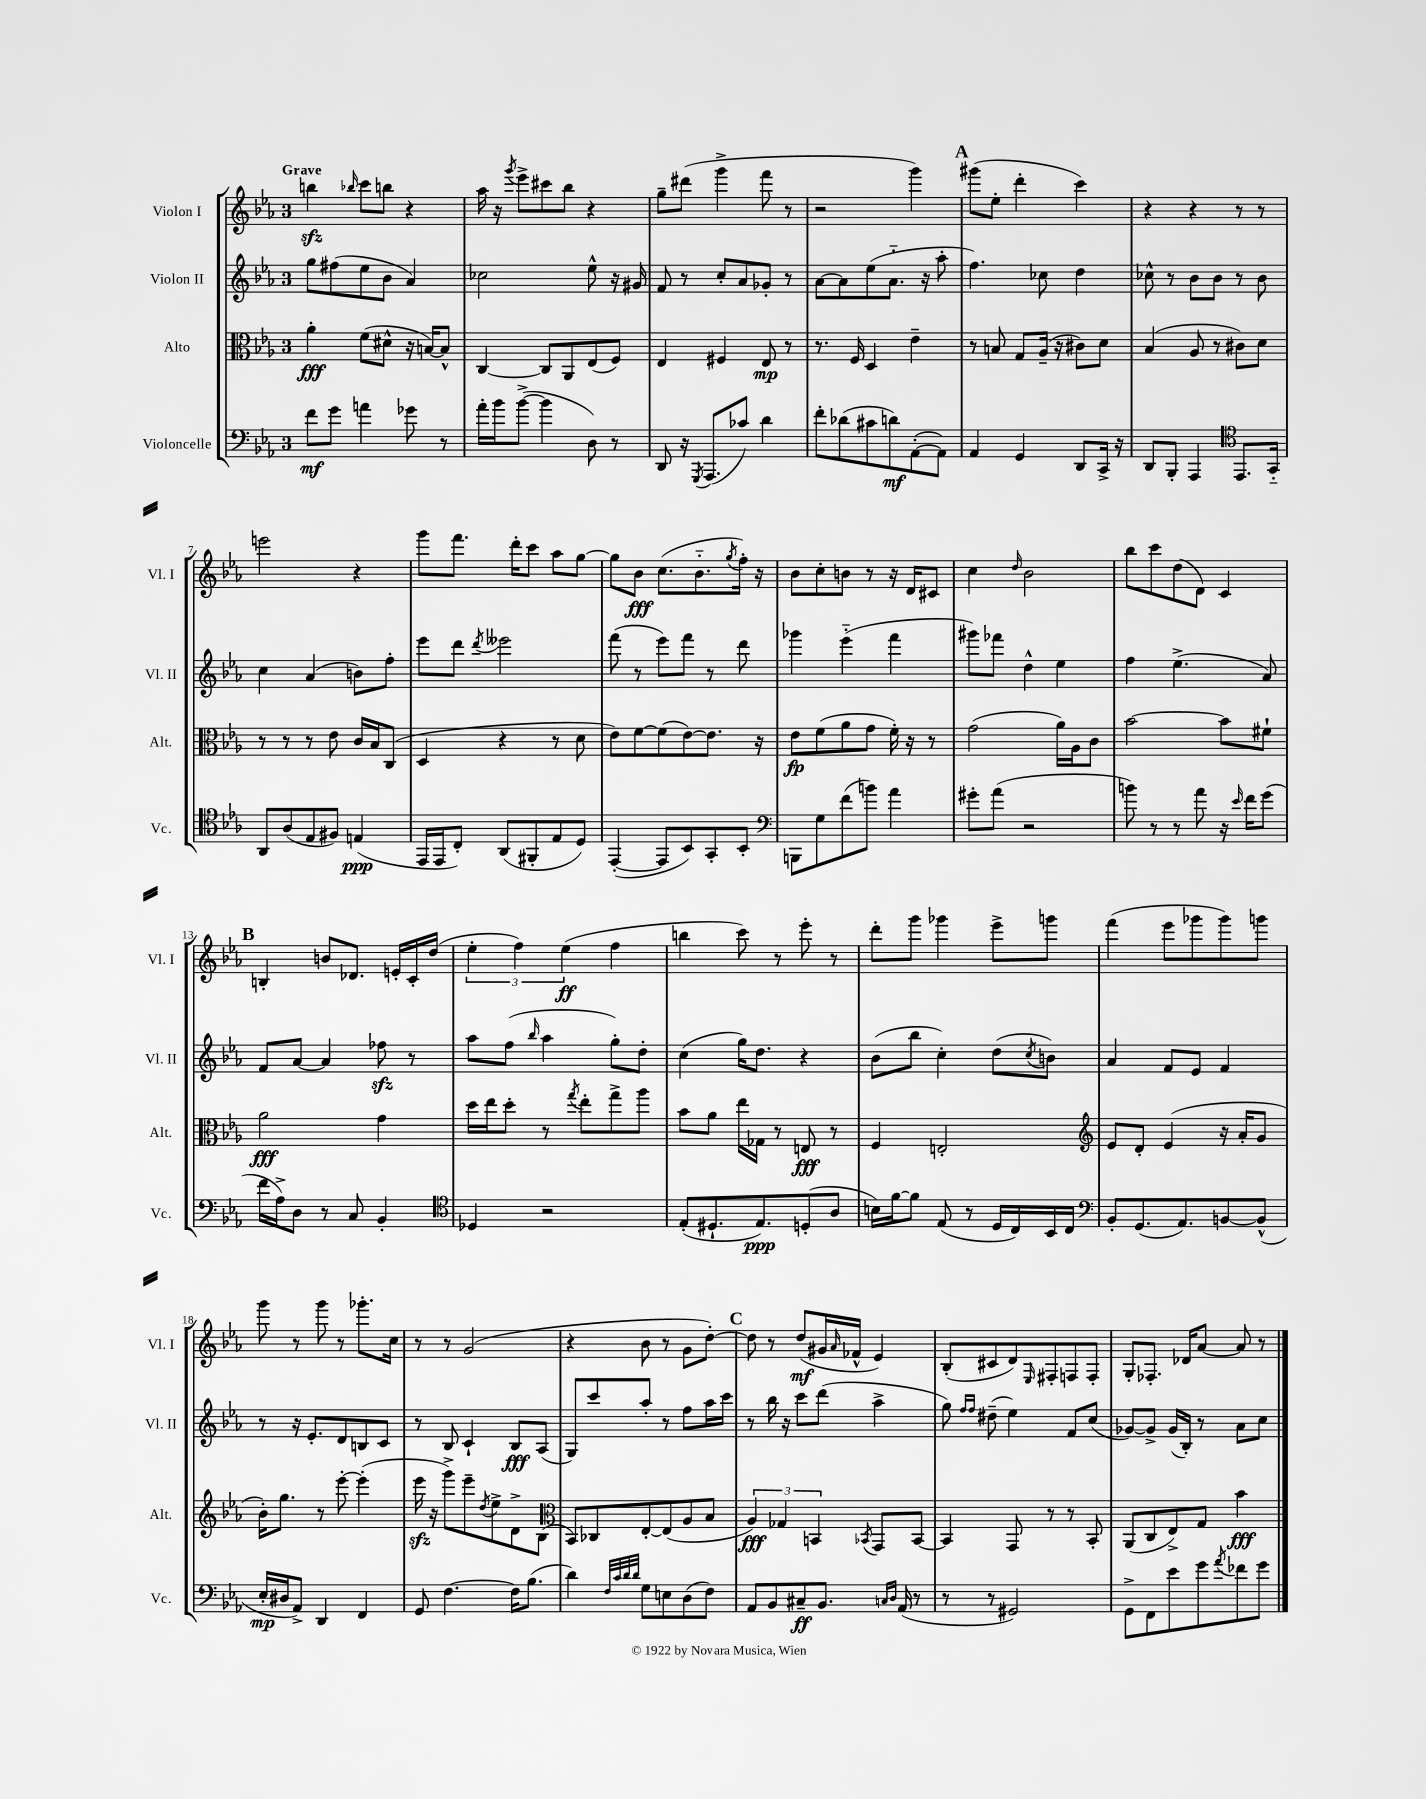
<<
\new StaffGroup <<
\new Staff = "s0" \with { instrumentName = "Violon I" shortInstrumentName = "Vl. I" } {
    \clef treble \key ees \major \once \override Staff.TimeSignature.style = #'single-digit \time 3/4 \tempo "Grave"
    b''4\sfz \grace { bes''16 } c'''8 b''8 r4 |
    aes''16 r16 \acciaccatura { g'''8 } ees'''8-> cis'''8 bes''8 r4 |
    g''8-- dis'''8( g'''4-> f'''8 r8 |
    r2 g'''4) |
    \mark \markup { \bold "A" } gis'''8( ees''8-. d'''4-. c'''4) |
    r4 r4 r8 r8 |
    e'''2 r4 |
    g'''8 f'''8. d'''16-. c'''8 aes''8 g''8~ |
    g''8 bes'8\fff c''8.( bes'8.-_ \acciaccatura { g''8 } f''16-.) r16 |
    bes'8 c''8-. b'8 r8 r16 d'16 cis'8 |
    c''4 \grace { d''16 } bes'2 |
    bes''8 c'''8 d''8( d'8) c'4 |
    \mark \markup { \bold "B" } b4-. b'8 des'8. e'16-. c'16-. d''16( |
    \tuplet 3/2 { ees''4-. f''4) ees''4\ff( } f''4 |
    b''4 c'''8) r8 ees'''8-. r8 |
    d'''8-. g'''8 ges'''4 ees'''8-> g'''8 |
    f'''4( ees'''8 ges'''8 ges'''8) g'''8 |
    g'''8 r8 g'''8 r8 ges'''8.-. c''16 |
    r8 r8 g'2( |
    r4 bes'8 r8 g'8 d''8~-.) |
    \mark \markup { \bold "C" } d''8 r8 d''8\mf( gis'16 \grace { aes'16 } fes'16-^ ees'4) |
    bes8-.( cis'8 d'8) \grace { ees16 } fis8-. f8 f8-. |
    g8-. fes8.-. des'16 aes'8~ aes'8 r8 \bar "|." |
}
\new Staff = "s1" \with { instrumentName = "Violon II" shortInstrumentName = "Vl. II" } {
    \clef treble \key ees \major \once \override Staff.TimeSignature.style = #'single-digit \time 3/4
    g''8 fis''8( ees''8 bes'8 aes'4) |
    ces''2 ees''8-^ r16 gis'16 |
    f'8 r8 c''8-. aes'8 ges'8-. r8 |
    aes'8~ aes'8 ees''8( aes'8.-_ r16 aes''8-. |
    \mark \markup { \bold "A" } f''4.) ces''8 d''4 |
    ces''8-^ r8 bes'8 bes'8 r8 bes'8 |
    c''4 aes'4( b'8) f''8-. |
    ees'''8 d'''8 \acciaccatura { d'''8 } eeses'''2 |
    f'''8( r8 ees'''8) f'''8 r8 d'''8 |
    ges'''4 ees'''4-_( f'''4 |
    gis'''8) fes'''8 d''4-^ ees''4 |
    f''4 ees''4.->( aes'8) |
    \mark \markup { \bold "B" } f'8 aes'8~ aes'4 fes''8\sfz r8 |
    aes''8 f''8( \grace { bes''16 } aes''4 g''8-.) d''8-. |
    c''4( g''16) d''8. r4 |
    bes'8( bes''8 c''4-.) d''8( \acciaccatura { c''8 } b'8) |
    aes'4 f'8 ees'8 f'4 |
    r8 r16 ees'8.-. d'8 b8 c'8 |
    r8 bes8 c'4-! bes8\fff aes8( |
    g8) c'''8 aes''8-. r8 f''8 aes''16 c'''16 |
    \mark \markup { \bold "C" } r8 bes''16 r16 c'''8 d'''8( aes''4-> |
    g''8) \grace { f''16 f''16 } dis''8--( ees''4) f'8 c''8( |
    ges'8~) ges'8-> ges'16( bes16-.) r8 aes'8 c''8 \bar "|." |
}
\new Staff = "s2" \with { instrumentName = "Alto" shortInstrumentName = "Alt." } {
    \clef alto \key ees \major \once \override Staff.TimeSignature.style = #'single-digit \time 3/4
    aes'4-.\fff f'8( dis'8-^ r16 b16~) b8-^ |
    c4~ c8 aes,8 ees8( f8) |
    ees4 fis4 ees8\mp r8 |
    r8. f16 d4 ees'4-- |
    \mark \markup { \bold "A" } r8 b8 g8 aes16--( r16 cis'8) d'8 |
    bes4( aes8 r8 cis'8) d'8 |
    r8 r8 r8 ees'8 c'16 bes16 c8( |
    d4 r4 r8 d'8 |
    ees'8) f'8~ f'8( ees'8~) ees'8. r16 |
    ees'8\fp f'8( aes'8 g'8 f'16-.) r16 r8 |
    g'2( aes'16) aes16 c'8 |
    bes'2~ bes'8 fis'8-! |
    \mark \markup { \bold "B" } aes'2\fff g'4 |
    d''16 ees''16 d''8-. r8 \acciaccatura { g''8 } ees''8-. g''8-> aes''8 |
    bes'8 aes'8 ees''16 ges16 r8 e8\fff r8 |
    f4 e2-. |
    \clef treble ees'8 d'8-. ees'4( r16 aes'16-. g'8 |
    bes'16-.) g''8. r8 ees'''8~-. ees'''4-.( |
    ees'''16\sfz r16 g'''8->) ees'''8-- \acciaccatura { d''8 } ees''8-> d'8-> bes8( |
    \clef alto bes,8) ces8 ees8~-. ees8( aes8 bes8 |
    \mark \markup { \bold "C" } \tuplet 3/2 { aes4\fff) ges4 b,4 } \acciaccatura { bes,8 } g,8 bes,8~ |
    bes,4 g,8 r8 r8 bes,8-. |
    aes,8( c8 ees8->) g8 bes'4\fff \bar "|." |
}
\new Staff = "s3" \with { instrumentName = "Violoncelle" shortInstrumentName = "Vc." } {
    \clef bass \key ees \major \once \override Staff.TimeSignature.style = #'single-digit \time 3/4
    f'8\mf g'8 a'4 ges'8 r8 |
    aes'16-. bes'16 bes'8~->( bes'4 d8) r8 |
    d,8 r16 \acciaccatura { g,,8 } aes,,8.( ces'8) d'4 |
    f'8-. des'8( cis'8 d'8\mf) aes,8~-.( aes,8) |
    \mark \markup { \bold "A" } aes,4 g,4 d,8 c,16-> r16 |
    d,8 bes,,8-. aes,,4 \clef tenor ees,8. g,16-_ |
    aes,8 aes8( ees8 fis8) e4\ppp( |
    ees,16 ees,16 c8-.) aes,8( fis,8-. ees8 d8) |
    ees,4~-.( ees,8 bes,8) g,8-. bes,8-. |
    \clef bass b,,8 g8 f'8( b'8) aes'4 |
    gis'8-. aes'8( r2 |
    b'8) r8 r8 aes'8 r16 \grace { ees'16 } f'16 g'8( |
    \mark \markup { \bold "B" } f'16 aes16->) d8 r8 c8 bes,4-. |
    \clef tenor des4 r2 |
    ees8-.( dis8.-! ees8.\ppp) d8-.( aes8 |
    b16) f'16~ f'8 ees8( r8 d16 c16) bes,16 c16 |
    \clef bass bes,8-. g,8.( aes,8.) b,8~ b,8-^( |
    ees16-.\mp dis16 aes,8->) d,4 f,4 |
    g,8 f4.~ f16 bes8.( |
    d'4) \grace { f32 c'32 d'32 d'32 } g8 e8 d8( f8) |
    \mark \markup { \bold "C" } aes,8 bes,8 cis8--\ff bes,8. \grace { c16 d16 } aes,16( r8 |
    r8 r8 gis,2) |
    g,8-> f,8 ees'8 g'8 \acciaccatura { aes'8 } fes'8 g'8 \bar "|." |
}
>>
>>
